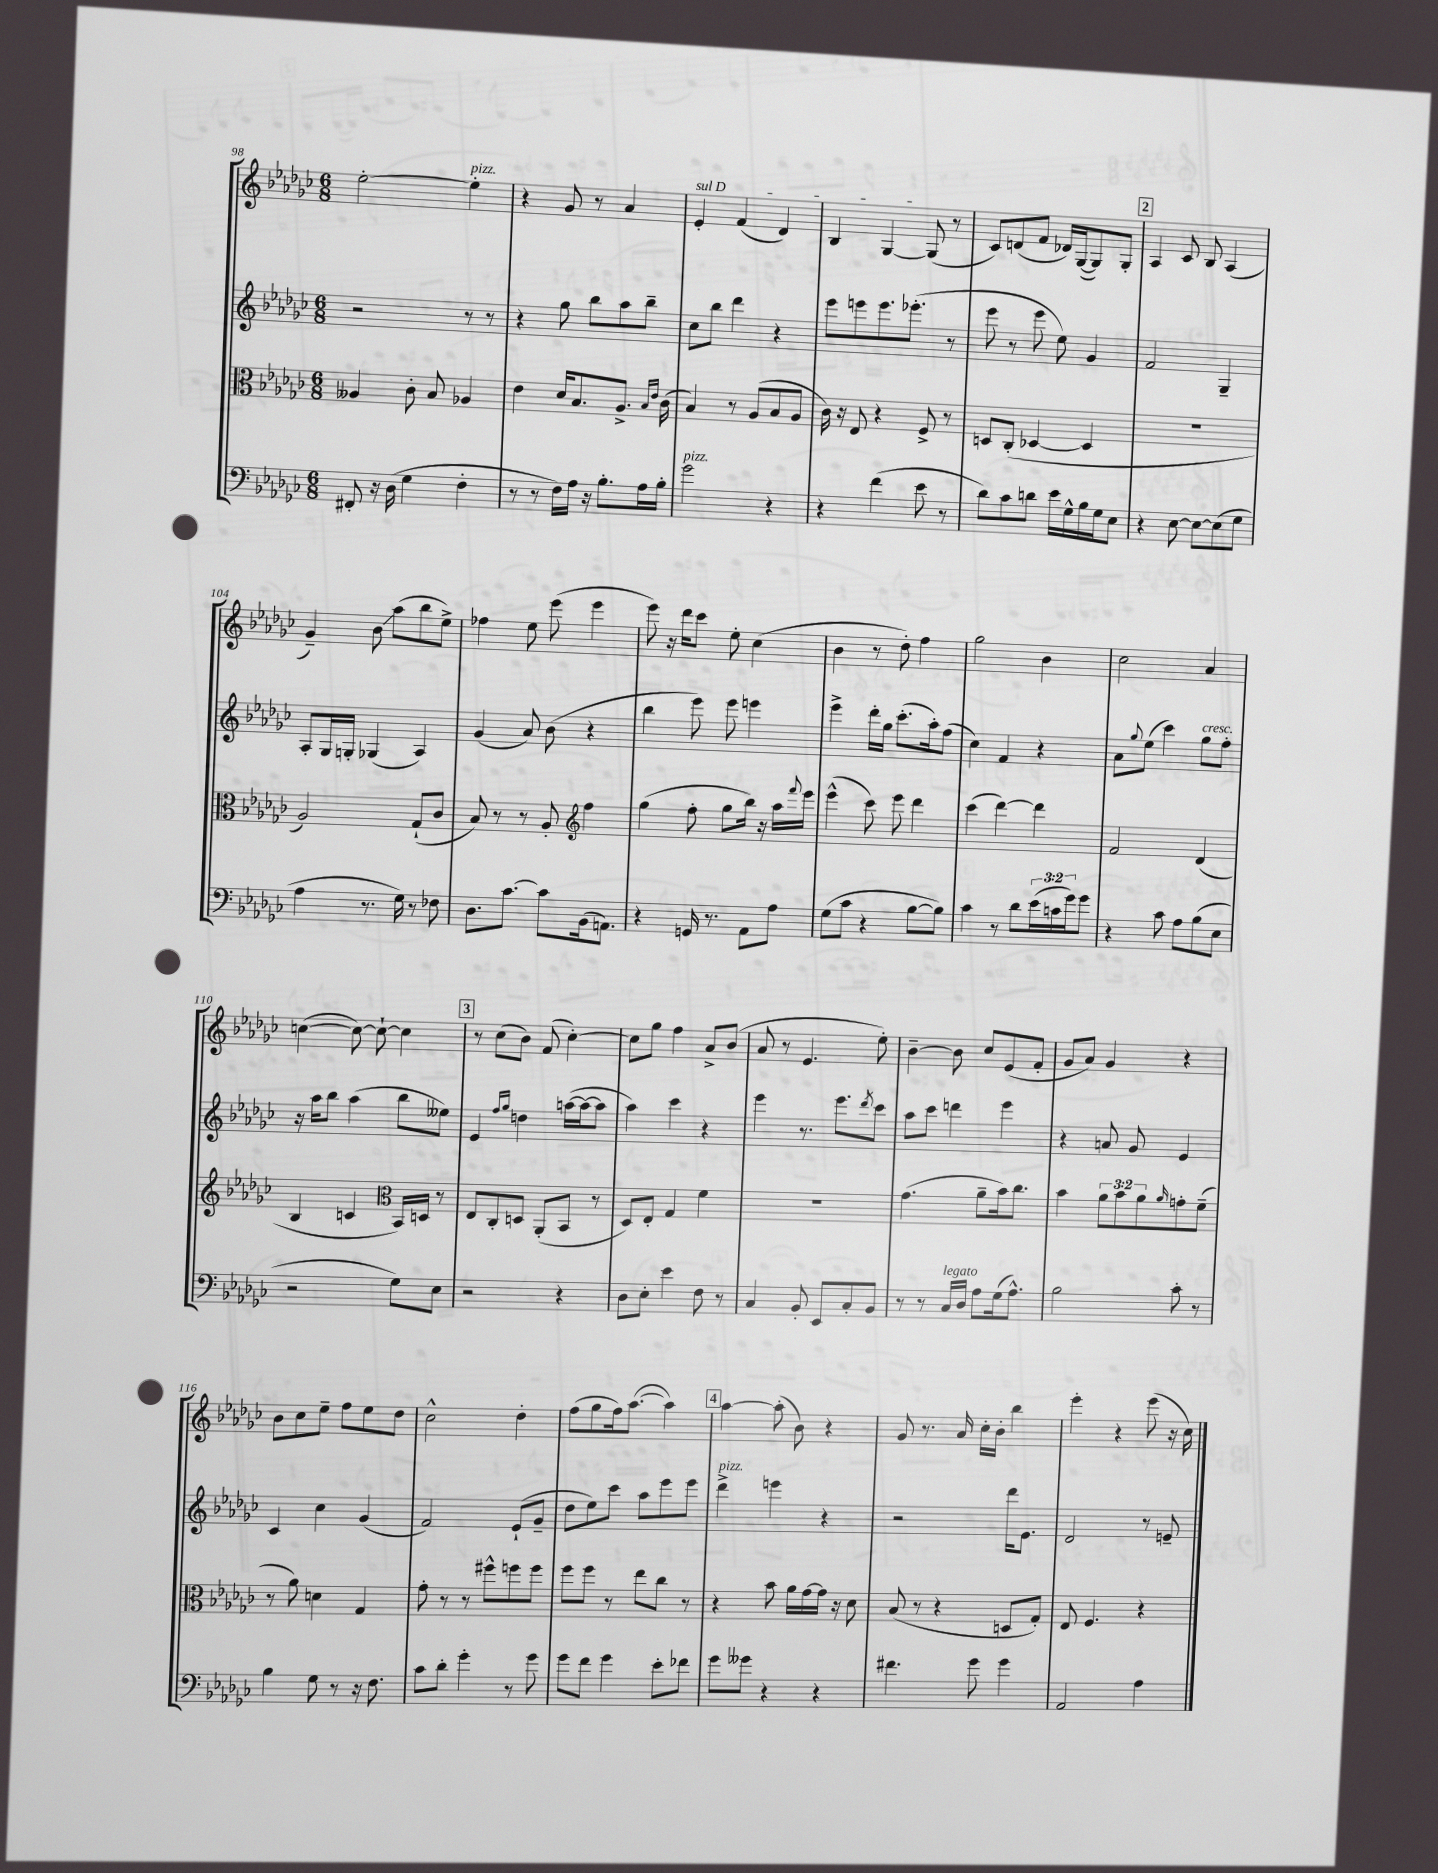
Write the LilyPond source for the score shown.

<<
\new StaffGroup <<
\new Staff = "s0" {
    \clef treble \key ges \major \numericTimeSignature \time 6/8
    ees''2~-. ees''4-.^\markup { \italic "pizz." } |
    r4 ges'8 r8 aes'4 |
    \once \override TextSpanner.bound-details.left.text = \markup { \italic "sul D" } ees'4-.\startTextSpan f'4( des'4) |
    bes4 ges4~ ges8\stopTextSpan( r8 |
    ces'8) d'8( f'8 des'16) ges16~( ges8) ges8-. |
    \mark \markup { \box "2" } aes4 ces'8 bes8 aes4( |
    ges'4--) bes'8\glissando aes''8( bes''8 ees''8->) |
    fes''4 ees''8 ees'''8( ees'''4 |
    ees'''8) r16 des'''16 ces'''8 ees''8-. ces''4( |
    bes'4 r8 des''8-.) f''4 |
    ges''2 bes'4 |
    ces''2 aes'4 |
    c''4~( c''8~) c''8~-! c''4 |
    \mark \markup { \box "3" } r8 ces''8( bes'8) f'8( ces''4~-.) |
    ces''8 ges''8 f''4 aes'8-> bes'8( |
    aes'8 r8 ees'4. ees''8-.) |
    bes'4~-- bes'8 ces''8 ees'8( f'8-. |
    ges'8 aes'8) ges'4 r4 |
    bes'8 ces''8 ees''8-- f''8 ees''8 des''8 |
    ces''2-^ des''4-. |
    f''8( ges''8 f''16) aes''8.~( aes''4) |
    \mark \markup { \box "4" } aes''4~ aes''8-.( bes'8) r4 |
    ges'8 r8. aes'16 ces''16-. bes'16-. bes''4 |
    ees'''4-. r4 ees'''8( r16 ces''16) \bar "|." |
}
\new Staff = "s1" {
    \clef treble \key ges \major \numericTimeSignature \time 6/8
    r2 r8 r8 |
    r4 ges''8 bes''8 aes''8 bes''8-- |
    ces''8 bes''8 des'''4 r4 |
    ees'''8 e'''8 e'''8. ees'''8.-.( r8 |
    ees'''8 r8 ees'''8 ees''8) ges'4 |
    \mark \markup { \box "2" } f'2 ges4-- |
    aes8-. ges16 g16-. ges4( aes4) |
    ges'4( aes'8) bes'8( r4 |
    bes''4 ees'''8) ees'''8 e'''4 |
    ees'''4-> des'''16-. ges''16 ces'''8.-.( aes''16-.) f''8( |
    ces''4) f'4 r4 |
    aes'8 \appoggiatura { ges''8 } ees''8( ces'''4) ges''8^\markup { \italic "cresc." } f''8-. |
    r16 aes''16 bes''8 aes''4( bes''8 eeses''8) |
    \mark \markup { \box "3" } ees'4 \grace { f''16 ges''16 } d''4 a''16~( a''16~ a''8 |
    aes''4) ces'''4 r4 |
    ees'''4 r8. ees'''8. \acciaccatura { des'''8 } ces'''8 |
    aes''8 ces'''8 d'''4 ees'''4 |
    r4 a'8 ges'8 ees'4 |
    ces'4 ces''4 ges'4( |
    f'2) ees'8-!( ges'8-- |
    des''8 ees''8) ces'''8 aes''8 ees'''8 ees'''8 |
    \mark \markup { \box "4" } des'''4->^\markup { \italic "pizz." } e'''4 r4 |
    r2 des'''16 ees'8. |
    des'2 r8 e'8-- \bar "|." |
}
\new Staff = "s2" {
    \clef alto \key ges \major \numericTimeSignature \time 6/8 \override Staff.TupletNumber.text = #tuplet-number::calc-fraction-text
    aeses4 ces'8-. bes8 aes4 |
    ees'4 des'16 bes8. aes8.-> \grace { bes16 ees'16 } ces'16( |
    bes4) r8 aes8( bes8 aes8 |
    ces'16) r16 ees8 r4 f8-> r8 |
    d8 ces8-.( des4~ des4 |
    \mark \markup { \box "2" } R2. |
    aes2) ges8-!( ces'8 |
    bes8) r8 r8 aes8-. \clef treble f''4 |
    ges''4( f''8-. ges''8 bes''16) r16 aes''16 \appoggiatura { f'''8 } ees'''16 |
    ees'''4-^( ces'''8) ees'''8 des'''4 |
    ces'''4( des'''4~) des'''4 |
    f'2 des'4( |
    bes4 c'4 \clef alto bes,16) d16 r8 |
    \mark \markup { \box "3" } ees8 ces8-. d8 aes,8-.( bes,8 r8 |
    des8) ees8-. ges4 f'4 |
    R2. |
    ges'4.( aes'8-- bes'16) ces''8. |
    bes'4 \tuplet 3/2 { aes'8 bes'8 aes'8 } \grace { aes'16 } g'8-. f'8--( |
    r8 aes'8) d'4 ges4 |
    ges'8-. r8 r8 fis''8-^ f''8 f''8 |
    f''8 f''8 r8 ees''8 ces''8 r8 |
    \mark \markup { \box "4" } r4 bes'8 aes'16 ges'16~ ges'16 r16 des'8 |
    bes8( r8 r4 d8 ges8-.) |
    ees8 f4. r4 \bar "|." |
}
\new Staff = "s3" {
    \clef bass \key ges \major \numericTimeSignature \time 6/8 \override Staff.TupletNumber.text = #tuplet-number::calc-fraction-text
    fis,8-. r16 des16( ges4 f4-. |
    r8 r8 f16) aes16 r16 bes8.-. aes16 bes16-. |
    ges'2^\markup { \italic "pizz." } r4 |
    r4 f'4( ees'8 r8 |
    des'8) ces'8 d'8 ees'16 ges16-^ bes16 ges16 ees8 |
    \mark \markup { \box "2" } r4 ees8~ ees8~ ees8( ges8 |
    aes4 r8. ges16) r8 fes8 |
    des8. ces'8.~ ces'8 bes,16( a,8.) |
    r4 g,16 r8. aes,8 aes8 |
    ges8( ces'8 r4 bes8~ bes8) |
    ces'4 r8 des'8 \tuplet 3/2 { ees'16( c'16 ges'16) } ges'8 |
    r4 ces'8 aes8 bes8( ees8 |
    r2 ges8) ees8 |
    \mark \markup { \box "3" } r2 r4 |
    des8 ees8-. ees'4 f8 r8 |
    ces4 bes,8-. ees,8 ces8-. bes,8 |
    r8 r8 ces16^\markup { \italic "legato" } des16 aes8 ges16( aes8.-^) |
    bes2 ces'8-. r8 |
    bes4 ges8 r8 r16 f8. |
    ces'8 des'8-. ges'4-. r8 ges'8 |
    ges'8 f'8 ges'4 ees'8-. fes'8 |
    \mark \markup { \box "4" } ges'8 geses'8 r4 r4 |
    fis'4. ges'8 ges'4 |
    aes,2 aes4 \bar "|." |
}
>>
>>
\layout { \context { \Score currentBarNumber = #98 } }
